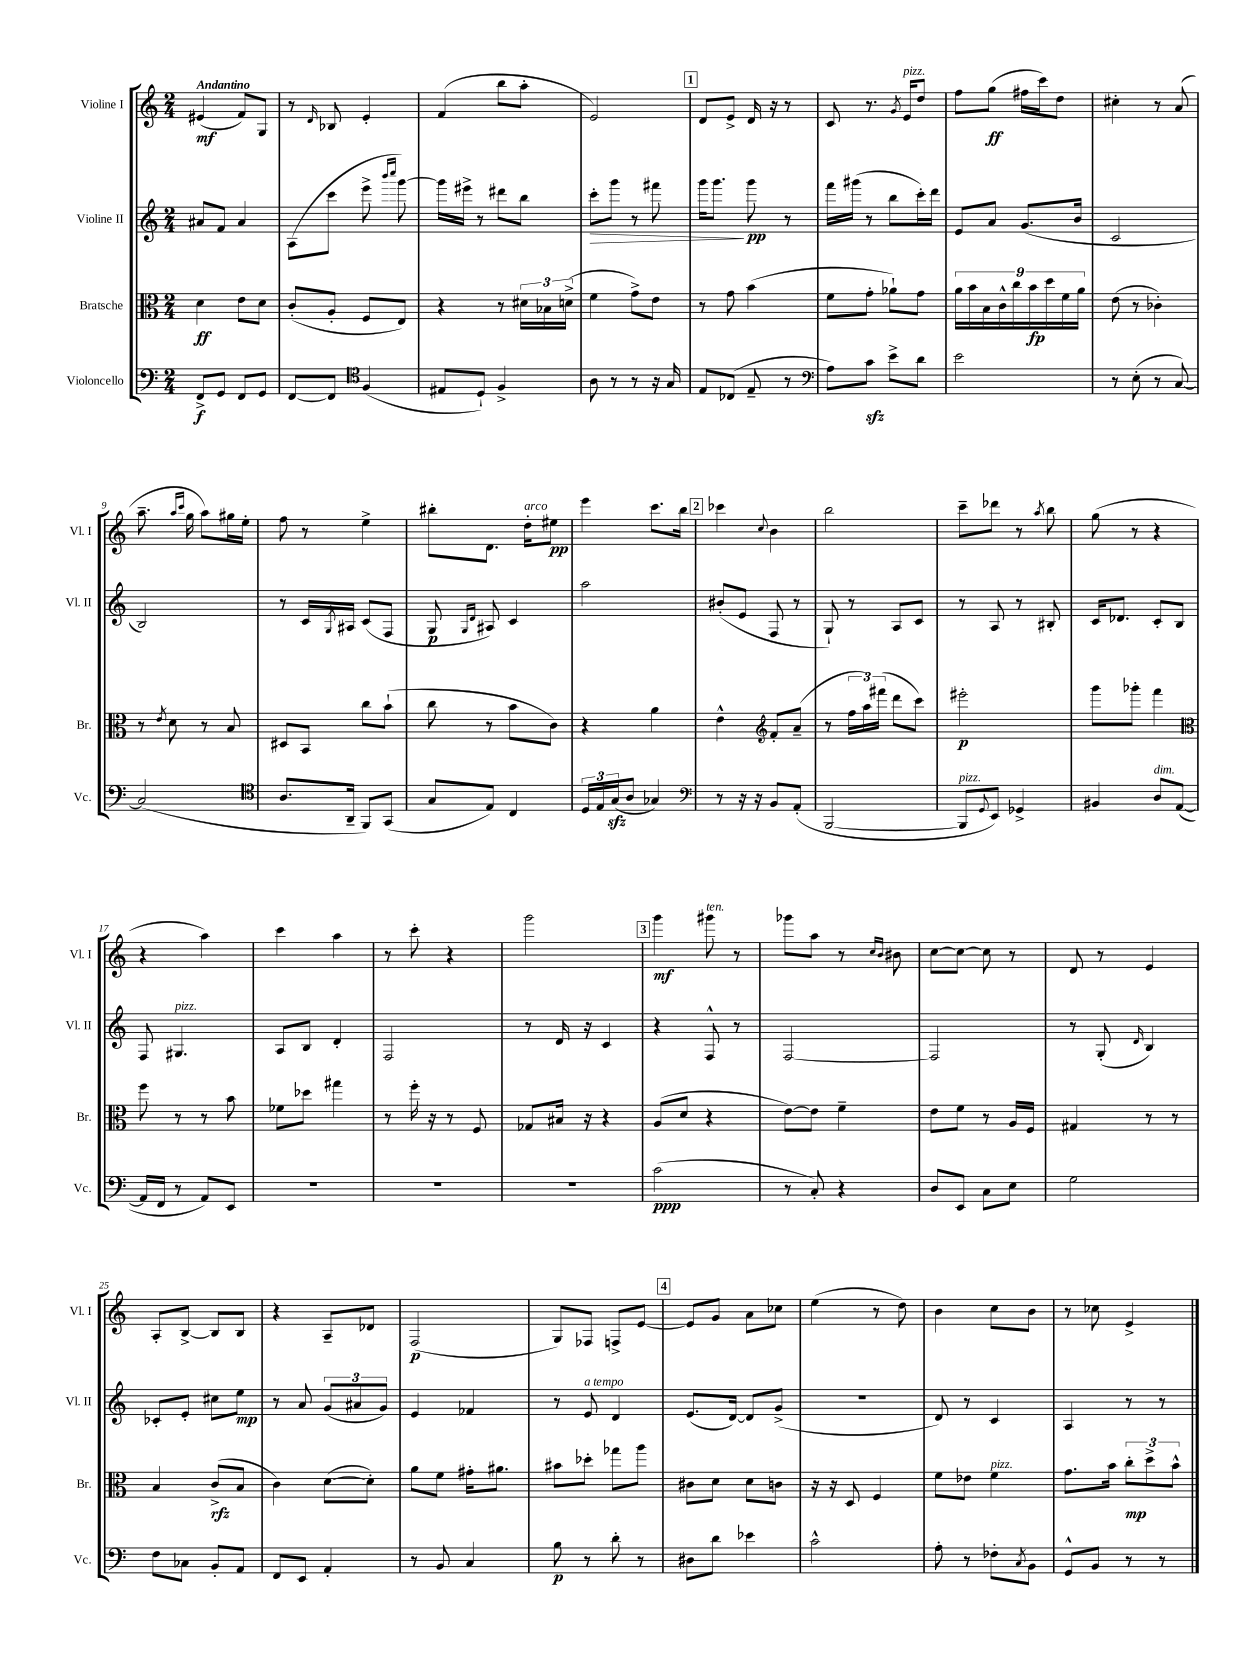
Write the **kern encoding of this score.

**kern	**dynam	**kern	**dynam	**kern	**dynam	**kern	**dynam
*part4	*part4	*part3	*part3	*part2	*part2	*part1	*part1
*staff4	*staff4	*staff3	*staff3	*staff2	*staff2	*staff1	*staff1
*I"Violoncello	*	*I"Bratsche	*	*I"Violine II	*	*I"Violine I	*
*I'Vc.	*	*I'Br.	*	*I'Vl. II	*	*I'Vl. I	*
*clefF4	*	*clefC3	*	*clefG2	*	*clefG2	*
*k[]	*	*k[]	*	*k[]	*	*k[]	*
*M2/4	*	*M2/4	*	*M2/4	*	*M2/4	*
=1	=1	=1	=1	=1	=1	=1	=1
!	!	!	!	!	!	!LO:TX:a:B:t=Andantino	!
8FF^/L	f	4d\	ff	8a#X/L	.	(4e#X/	mf
8GG/J	.	.	.	8f/J	.	.	.
8FF/L	.	8e\L	.	4a#/	.	8f/L)	.
8GG/J	.	8d\J	.	.	.	8G/J	.
=2	=2	=2	=2	=2	=2	=2	=2
[8FF/L	.	(8c'/L	.	(8A\L	.	8r	.
.	.	.	.	.	.	16qqd/	.
8FF/J]	.	8A'/J	.	8ccc\J	.	8B-X/	.
*clefC4	*	*	*	*	*	*	*
(4F/	.	8F/L	.	8eee^\	.	4e'/	.
.	.	.	.	16qqbbb/LL	.	.	.
.	.	.	.	16qqcccc/JJ	.	.	.
.	.	8E/J)	.	[8ggg\)	.	.	.
=3	=3	=3	=3	=3	=3	=3	=3
8E#X/L	.	4r	.	16ggg\LL]	.	(4f/	.
.	.	.	.	16eee#X^\JJ	.	.	.
8D`/J)	.	.	.	8r	.	.	.
4F^/	.	8r	.	8ddd#X\L	.	8bb\L	.
.	.	24d#X\LL	.	8bb\J	.	8aa'\J	.
.	.	24B-X\	.	.	.	.	.
.	.	(24dn^\JJ	.	.	.	.	.
=4	=4	=4	=4	=4	=4	=4	=4
!	!	!	!	!	!LO:HP:b	!	!
8A\	.	4f\	.	8ccc'\L	>	2e/)	.
8r	.	.	.	8ggg\J	.	.	.
8r	.	8g^\L)	.	8r	.	.	.
16r	.	8e\J	.	8fff#X\	.	.	.
16G/	.	.	.	.	.	.	.
!!LO:REH:place=s1:t=1
=5	=5	=5	=5	=5	=5	=5	=5
8E/L	.	8r	.	16ggg\KL	.	8d/L	.
.	.	.	.	8.ggg\J	.	.	.
(8C-X/J	.	8g\	.	.	.	8e^/J	.
8E~/	.	(4b\	.	8ggg\	] pp	16d/	.
.	.	.	.	.	.	16r	.
8r	.	.	.	8r	.	8r	.
=6	=6	=6	=6	=6	=6	=6	=6
*clefF4	*	*	*	*	*	*	*
8A\L)	.	8f\L	.	16fff\LL	.	8c/	.
.	.	.	.	(16ggg#X\JJ	.	.	.
8czz\J	.	8g'\J	.	8r	.	8.r	.
8e^\L	.	8a-X`\L)	.	8bb\L	.	.	.
.	.	.	.	.	.	8qg/	.
!	!	!	!	!	!	!LO:TX:a:i:t=pizz.	!
.	.	.	.	.	.	16e/KL	.
8d\J	.	8g\J	.	16ccc'\L)	.	8dd/J	.
.	.	.	.	16ddd\JJ	.	.	.
=7	=7	=7	=7	=7	=7	=7	=7
2e\	.	18a\LL	.	8e/L	.	8ff\L	.
.	.	18b\	.	.	.	.	.
.	.	18B\	.	.	.	.	.
.	.	.	.	8a/J	.	(8gg\J	ff
.	.	18c^^\	.	.	.	.	.
.	.	18cc\	.	.	.	.	.
.	.	.	.	(8.g/L	.	16ff#X\LL	.
.	.	18b\	fp	.	.	.	.
.	.	.	.	.	.	16ccc\J)	.
.	.	18dd\	.	.	.	.	.
.	.	.	.	.	.	8dd\J	.
.	.	18f\	.	.	.	.	.
.	.	.	.	16b/Jk	.	.	.
.	.	18a\JJ	.	.	.	.	.
=8	=8	=8	=8	=8	=8	=8	=8
8r	.	(8e\	.	2c/	.	4cc#X'\	.
(8E'\	.	8r	.	.	.	.	.
8r	.	4c-X'\)	.	.	.	8r	.
[8C/)	.	.	.	.	.	(8a/	.
!!LO:LB:g=z
=9	=9	=9	=9	=9	=9	=9	=9
(2C/]	.	8r	.	2B/)	.	8.aa~\	.
.	.	8qe/	.	.	.	.	.
.	.	8d\	.	.	.	.	.
.	.	.	.	.	.	16qqaa/LL	.
.	.	.	.	.	.	16qqccc/JJ	.
.	.	.	.	.	.	16gg\	.
.	.	8r	.	.	.	8aa\L)	.
.	.	8B/	.	.	.	16gg#X\L	.
.	.	.	.	.	.	16ee'\JJ	.
=10	=10	=10	=10	=10	=10	=10	=10
*clefC4	*	*	*	*	*	*	*
8.A/L	.	8D#X/L	.	8r	.	8ff\	.
.	.	8BB/J	.	16c/LL	.	8r	.
.	.	.	.	8qG/	.	.	.
16AA~/Jk	.	.	.	16A#X/JJ	.	.	.
8FF/L)	.	8cc\L	.	(8c/L	.	4ee^\	.
(8GG/J	.	(8b`\J	.	8F/J	.	.	.
=11	=11	=11	=11	=11	=11	=11	=11
8G/L	.	8cc\	.	8G/	p	8bb#X'\L	.
.	.	.	.	16qqG/LL	.	.	.
.	.	.	.	16qqd/JJ	.	.	.
8E/J)	.	8r	.	8A#X/)	.	8.d\J	.
4C/	.	8b\L	.	4c/	.	.	.
!	!	!	!	!	!	!LO:TX:a:i:t=arco	!
.	.	.	.	.	.	16dd'\KL	.
.	.	8c\J)	.	.	.	8ee#X\J	pp
=12	=12	=12	=12	=12	=12	=12	=12
24D/LL	.	4r	.	2aa\	.	4eee\	.
24E/	.	.	.	.	.	.	.
(24Gzz/J	.	.	.	.	.	.	.
8A/J	.	.	.	.	.	.	.
4G-X/)	.	4a\	.	.	.	8.ccc\L	.
.	.	.	.	.	.	16bb\Jk	.
!!LO:REH:place=s1:t=2
=13	=13	=13	=13	=13	=13	=13	=13
*clefF4	*	*	*	*	*	*	*
8r	.	4e^^\	.	(8b#X'/L	.	4ccc-X\	.
16r	.	.	.	8e/J	.	.	.
16r	.	.	.	.	.	.	.
*	*	*clefG2	*	*	*	*	*
.	.	.	.	.	.	8qqcc/	.
8BB/L	.	8f'/L	.	8F/	.	4b\	.
(8AA'/J	.	(8a~/J	.	8r	.	.	.
=14	=14	=14	=14	=14	=14	=14	=14
[2BBB/	.	8r	.	8G`/)	.	2bb\	.
.	.	24ff\LL	.	8r	.	.	.
.	.	24aa\)	.	.	.	.	.
.	.	(24fff#X\JJ	.	.	.	.	.
.	.	8ddd\L	.	8A/L	.	.	.
.	.	8ccc\J)	.	8c/J	.	.	.
=15	=15	=15	=15	=15	=15	=15	=15
!LO:TX:a:i:t=pizz.	!	!	!	!	!	!	!
8BBB/L]	.	2eee#X'\	p	8r	.	8ccc~\L	.
8qqGG/	.	.	.	.	.	.	.
8EE/J)	.	.	.	8A/	.	8ddd-X\J	.
4GG-X^/	.	.	.	8r	.	8r	.
.	.	.	.	.	.	8qaa/	.
.	.	.	.	8B#X'/	.	8bb\	.
=16	=16	=16	=16	=16	=16	=16	=16
4BB#X/	.	8ggg\L	.	16c/KL	.	(8gg\	.
.	.	.	.	8.d-X/J	.	.	.
.	.	8ggg-X'\J	.	.	.	8r	.
!LO:TX:a:i:t=dim.	!	!	!	!	!	!	!
8D/L	.	4fff\	.	8c'/L	.	4r	.
([8AA/J	.	.	.	8B/J	.	.	.
!!LO:LB:g=z
=17	=17	=17	=17	=17	=17	=17	=17
*	*	*clefC3	*	*	*	*	*
16AA/LL]	.	8ff\	.	8F/	.	4r	.
16FF/JJ	.	.	.	.	.	.	.
!	!	!	!	!LO:TX:a:i:t=pizz.	!	!	!
8r	.	8r	.	4.G#X/	.	.	.
8AA/L)	.	8r	.	.	.	4aa\)	.
8EE/J	.	8b\	.	.	.	.	.
=18	=18	=18	=18	=18	=18	=18	=18
2r	.	8f-X\L	.	8A/L	.	4ccc\	.
.	.	8dd-X\J	.	8B/J	.	.	.
.	.	4gg#X\	.	4d'/	.	4aa\	.
=19	=19	=19	=19	=19	=19	=19	=19
2r	.	8r	.	2F/	.	8r	.
.	.	16ff'\	.	.	.	8ccc'\	.
.	.	16r	.	.	.	.	.
.	.	8r	.	.	.	4r	.
.	.	8F/	.	.	.	.	.
=20	=20	=20	=20	=20	=20	=20	=20
2r	.	8G-X/L	.	8r	.	2ggg\	.
.	.	16B#X/Jk	.	16d/	.	.	.
.	.	16r	.	16r	.	.	.
.	.	4r	.	4c/	.	.	.
!!LO:REH:place=s1:t=3
=21	=21	=21	=21	=21	=21	=21	=21
(2c\	ppp	(8A/L	.	4r	.	4ggg\	mf
.	.	8d/J	.	.	.	.	.
!	!	!	!	!	!	!LO:TX:a:i:t=ten.	!
.	.	4r	.	8F^^/	.	8ggg#X\	.
.	.	.	.	8r	.	8r	.
=22	=22	=22	=22	=22	=22	=22	=22
8r	.	[8e\L)	.	[2F/	.	8ggg-X\L	.
8C'/)	.	8e\J]	.	.	.	8aa\J	.
4r	.	4f~\	.	.	.	8r	.
.	.	.	.	.	.	16qqcc/LL	.
.	.	.	.	.	.	16qqb/JJ	.
.	.	.	.	.	.	8b#X\	.
=23	=23	=23	=23	=23	=23	=23	=23
8D/L	.	8e\L	.	2F/]	.	[8cc\L	.
8EE/J	.	8f\J	.	.	.	8cc\J_	.
8C\L	.	8r	.	.	.	8cc\]	.
8E\J	.	16A/LL	.	.	.	8r	.
.	.	16F/JJ	.	.	.	.	.
=24	=24	=24	=24	=24	=24	=24	=24
2G\	.	4G#X/	.	8r	.	8d/	.
.	.	.	.	(8G'/	.	8r	.
.	.	.	.	16qqd/	.	.	.
.	.	8r	.	4B/)	.	4e/	.
.	.	8r	.	.	.	.	.
!!LO:LB:g=z
=25	=25	=25	=25	=25	=25	=25	=25
8F\L	.	4B/	.	8c-X'/L	.	8A'/L	.
8C-X\J	.	.	.	8e'/J	.	[8B^/J	.
8BB'/L	.	(8c^/L	rfz	8cc#X\L	.	8B/L]	.
8AA/J	.	8B/J	.	8ee\J	mp	8B/J	.
=26	=26	=26	=26	=26	=26	=26	=26
8FF/L	.	4c\)	.	8r	.	4r	.
8EE/J	.	.	.	8a/	.	.	.
4AA'/	.	([8d\L	.	(12g/L	.	8A~/L	.
.	.	.	.	12a#X/	.	.	.
.	.	8d'\J])	.	.	.	8d-X/J	.
.	.	.	.	12g/J)	.	.	.
=27	=27	=27	=27	=27	=27	=27	=27
8r	.	8a\L	.	4e/	.	(2F/	p
8BB/	.	8f\J	.	.	.	.	.
4C/	.	16g#X'\KL	.	4f-X/	.	.	.
.	.	8.a#X\J	.	.	.	.	.
=28	=28	=28	=28	=28	=28	=28	=28
8B\	p	8b#X\L	.	8r	.	8G/L)	.
!	!	!	!	!LO:TX:a:i:t=a tempo	!	!	!
8r	.	8dd-X'\J	.	8e/	.	8F-X/J	.
8d'\	.	8gg-X\L	.	4d/	.	8Fn^/L	.
8r	.	8aa\J	.	.	.	[8e/J	.
!!LO:REH:place=s1:t=4
=29	=29	=29	=29	=29	=29	=29	=29
8D#X\L	.	8c#X\L	.	(8.e/L	.	8e/L]	.
8d\J	.	8d\J	.	.	.	8g/J	.
.	.	.	.	[16d/Jk)	.	.	.
4e-X\	.	8d\L	.	8d/L]	.	8a\L	.
.	.	8cn\J	.	(8g^/J	.	8cc-X\J	.
=30	=30	=30	=30	=30	=30	=30	=30
2c^^\	.	16r	.	2r	.	(4ee\	.
.	.	16r	.	.	.	.	.
.	.	8D/	.	.	.	.	.
.	.	4F/	.	.	.	8r	.
.	.	.	.	.	.	8dd\)	.
=31	=31	=31	=31	=31	=31	=31	=31
8A'\	.	8f\L	.	8d/)	.	4b\	.
8r	.	8e-X\J	.	8r	.	.	.
!	!	!LO:TX:a:i:t=pizz.	!	!	!	!	!
8F-X'\L	.	4f\	.	4c/	.	8cc\L	.
8qC/	.	.	.	.	.	.	.
8BB\J	.	.	.	.	.	8b\J	.
=32	=32	=32	=32	=32	=32	=32	=32
8GG^^/L	.	8.g\L	.	4A/	.	8r	.
8BB/J	.	.	.	.	.	8cc-X\	.
.	.	16b\Jk	.	.	.	.	.
8r	.	12cc'\L	mp	8r	.	4e^/	.
.	.	12dd^\	.	.	.	.	.
8r	.	.	.	8r	.	.	.
.	.	12b^^\J	.	.	.	.	.
==	==	==	==	==	==	==	==
*-	*-	*-	*-	*-	*-	*-	*-
